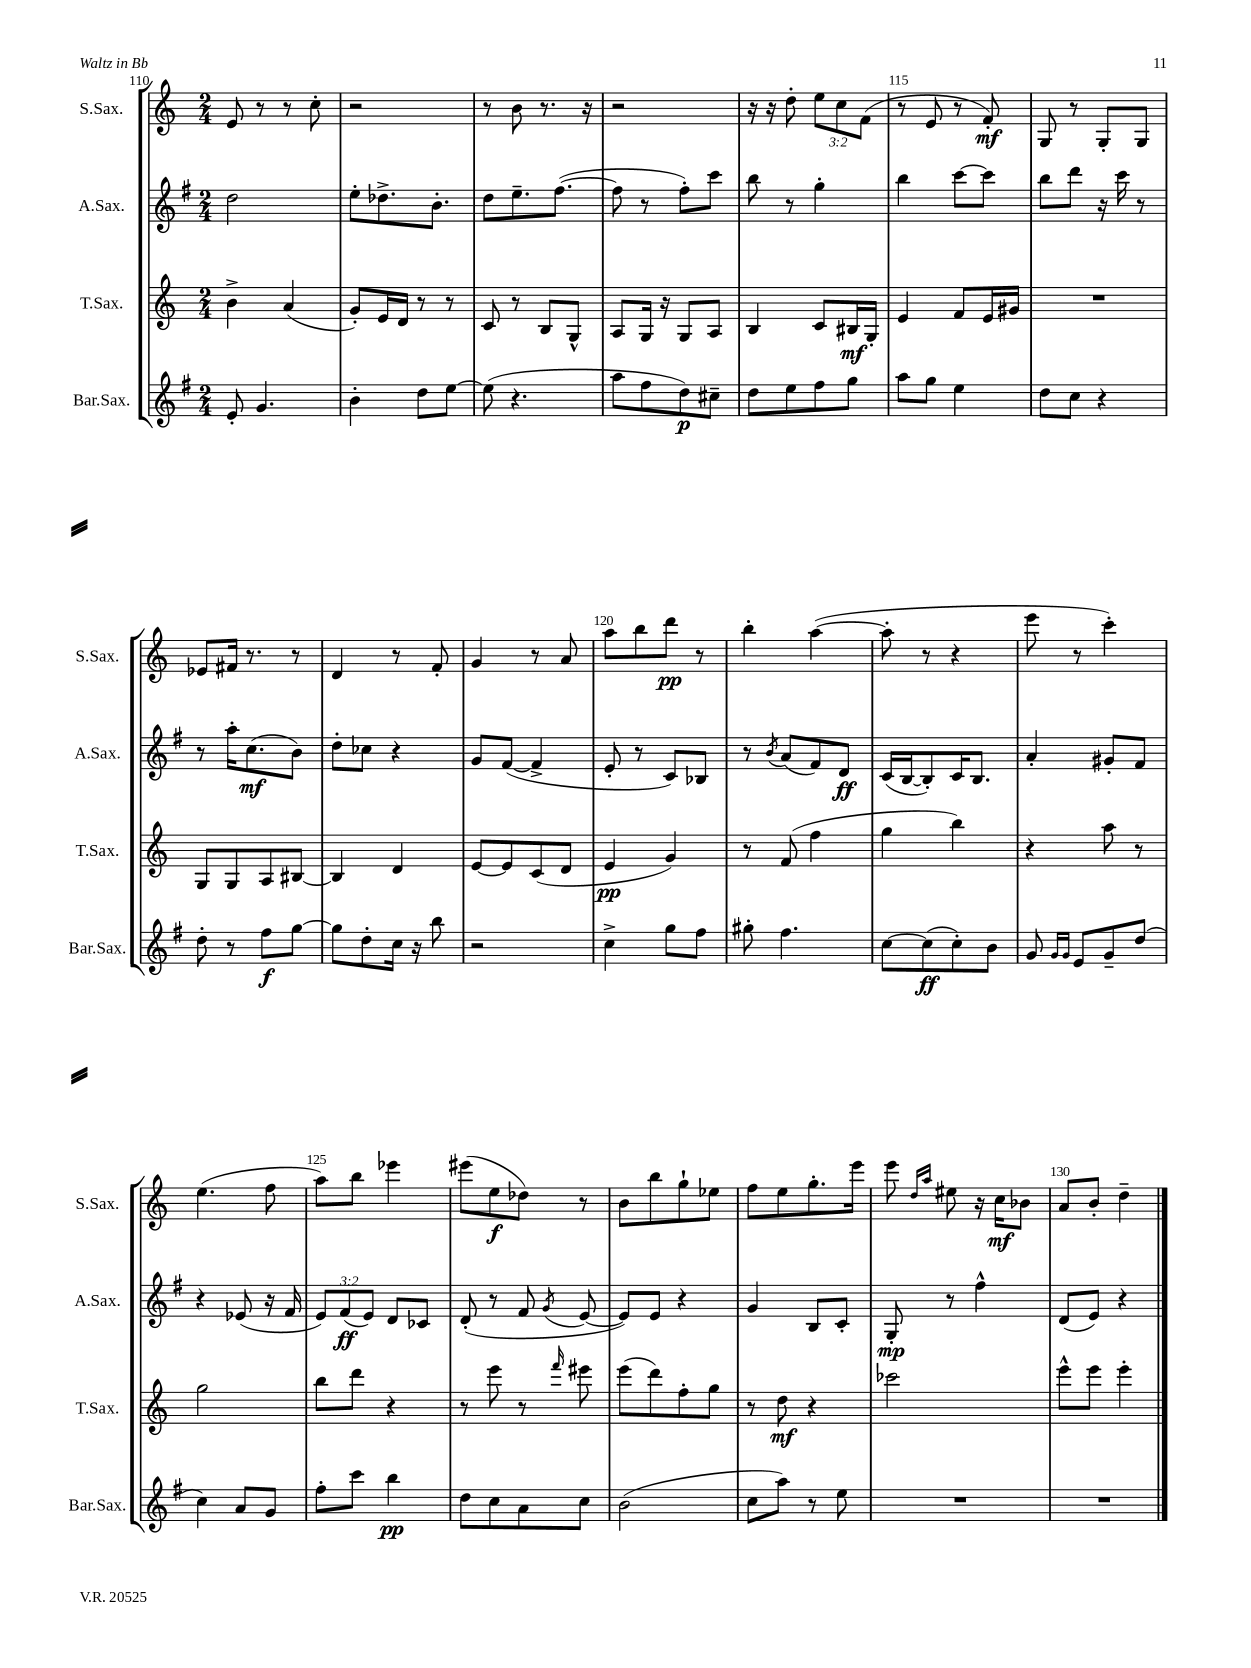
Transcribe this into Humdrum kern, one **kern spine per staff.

**kern	**kern	**kern	**kern
*staff4	*staff3	*staff2	*staff1
*clefG2	*clefG2	*clefG2	*clefG2
*k[f#]	*k[]	*k[f#]	*k[]
*M2/4	*M2/4	*M2/4	*M2/4
8e'/	4b^\	2dd\	8e/
4.g/	.	.	8r
.	(4a/	.	8r
.	.	.	8cc'\
=	=	=	=
4b'\	8g'/L)	8ee'\L	2r
.	16e/L	8.dd-^\	.
.	16d/JJ	.	.
8dd\L	8r	.	.
.	.	8.b'\J	.
[8ee\J	8r	.	.
=	=	=	=
(8ee\]	8c/	8dd\L	8r
4.r	8r	8.ee~\	8b\
.	8B/L	.	8.r
.	.	([8.ff#\J	.
.	8G^^/J	.	.
.	.	.	16r
=	=	=	=
8aa\L	8A/L	8ff#\]	2r
8ff#\	16G/Jk	8r	.
.	16r	.	.
8dd\)	8G/L	8ff#'\L)	.
8cc#~\J	8A/J	8ccc\J	.
=	=	=	=
8dd\L	4B/	8bb\	16r
.	.	.	16r
8ee\	.	8r	8dd'\
8ff#\	8c/L	4gg'\	12ee\L
.	.	.	12cc\
8gg\J	16B#/L	.	.
.	.	.	(12f\J
.	16G'/JJ	.	.
=	=	=	=
8aa\L	4e/	4bb\	8r
8gg\J	.	.	8e/
4ee\	8f/L	[8ccc\L	8r
.	16e/L	8ccc\]J	8f'/)
.	16g#/JJ	.	.
=	=	=	=
8dd\L	2r	8bb\L	8G/
8cc\J	.	8ddd\J	8r
4r	.	16r	8G'/L
.	.	16ccc\	.
.	.	8r	8G/J
=	=	=	=
8dd'\	8G/L	8r	8e-/L
8r	8G/	16aa'\LK	16f#/Jk
.	.	(8.cc\	8.r
8ff#\L	8A/	.	.
[8gg\J	[8B#/J	8b\J)	8r
=	=	=	=
8gg\]L	4B#/]	8dd'\L	4d/
8dd'\	.	8cc-\J	.
16cc\Jk	4d/	4r	8r
16r	.	.	.
8bb\	.	.	8f'/
=	=	=	=
2r	[8e/L	8g/L	4g/
.	8e/]	([8f#/J	.
.	(8c/	4f#^/]	8r
.	8d/J	.	8a/
=	=	=	=
4cc^\	4e/	8e'/	8aa\L
.	.	8r	8bb\
8gg\L	4g/)	8c/L)	8ddd\J
8ff#\J	.	8B-/J	8r
=	=	=	=
8gg#'\	8r	8r	4bb'\
.	.	8qb/	.
4.ff#\	(8f/	(8a/L	.
.	4ff\	8f#/)	([4aa\
.	.	8d/J	.
=	=	=	=
[8cc\L	4gg\	(16c/LL	8aa'\]
.	.	[16B/J	.
(8cc\]	.	8B'/])	8r
8cc'\)	4bb\)	16c/K	4r
.	.	8.B/J	.
8b\J	.	.	.
=	=	=	=
8g/	4r	4a'/	8eee\
16qqg/LL	.	.	.
16qqg/JJ	.	.	.
8e/L	.	.	8r
8g~/	8aa\	8g#'/L	4ccc'\)
(8dd/J	8r	8f#/J	.
=	=	=	=
4cc\)	2gg\	4r	(4.ee\
8a/L	.	(8e-/	.
8g/J	.	16r	8ff\
.	.	16f#/	.
=	=	=	=
8ff#'\L	8bb\L	12e/L)	8aa\L)
.	.	(12f#/	.
8ccc\J	8ddd\J	.	8bb\J
.	.	12e/J)	.
4bb\	4r	8d/L	4eee-\
.	.	8c-/J	.
=	=	=	=
8dd\L	8r	(8d'/	(8eee#\L
8cc\	8eee\	8r	8ee\
8a\	8r	8f#/	8dd-\J)
.	16qqfff/	8qg/	.
8cc\J	8eee#\	[8e/	8r
=	=	=	=
(2b\	(8eee\L	8e/]L)	8b\L
.	8ddd\)	8e/J	8bb\
.	8ff'\	4r	8gg`\
.	8gg\J	.	8ee-\J
=	=	=	=
8cc\L	8r	4g/	8ff\L
8aa\J)	8dd\	.	8ee\
8r	4r	8B/L	8.gg'\
8ee\	.	8c'/J	.
.	.	.	16eee\Jk
=	=	=	=
2r	2ccc-\	8G'/	8eee\
.	.	.	16qqdd/LL
.	.	.	16qqaa/JJ
.	.	8r	8ee#\
.	.	4ff#^^\	16r
.	.	.	16cc\LK
.	.	.	8b-\J
=	=	=	=
2r	8eee^^\L	(8d/L	8a/L
.	8eee\J	8e/J)	8b'/J
.	4eee'\	4r	4dd~\
==	==	==	==
*-	*-	*-	*-
